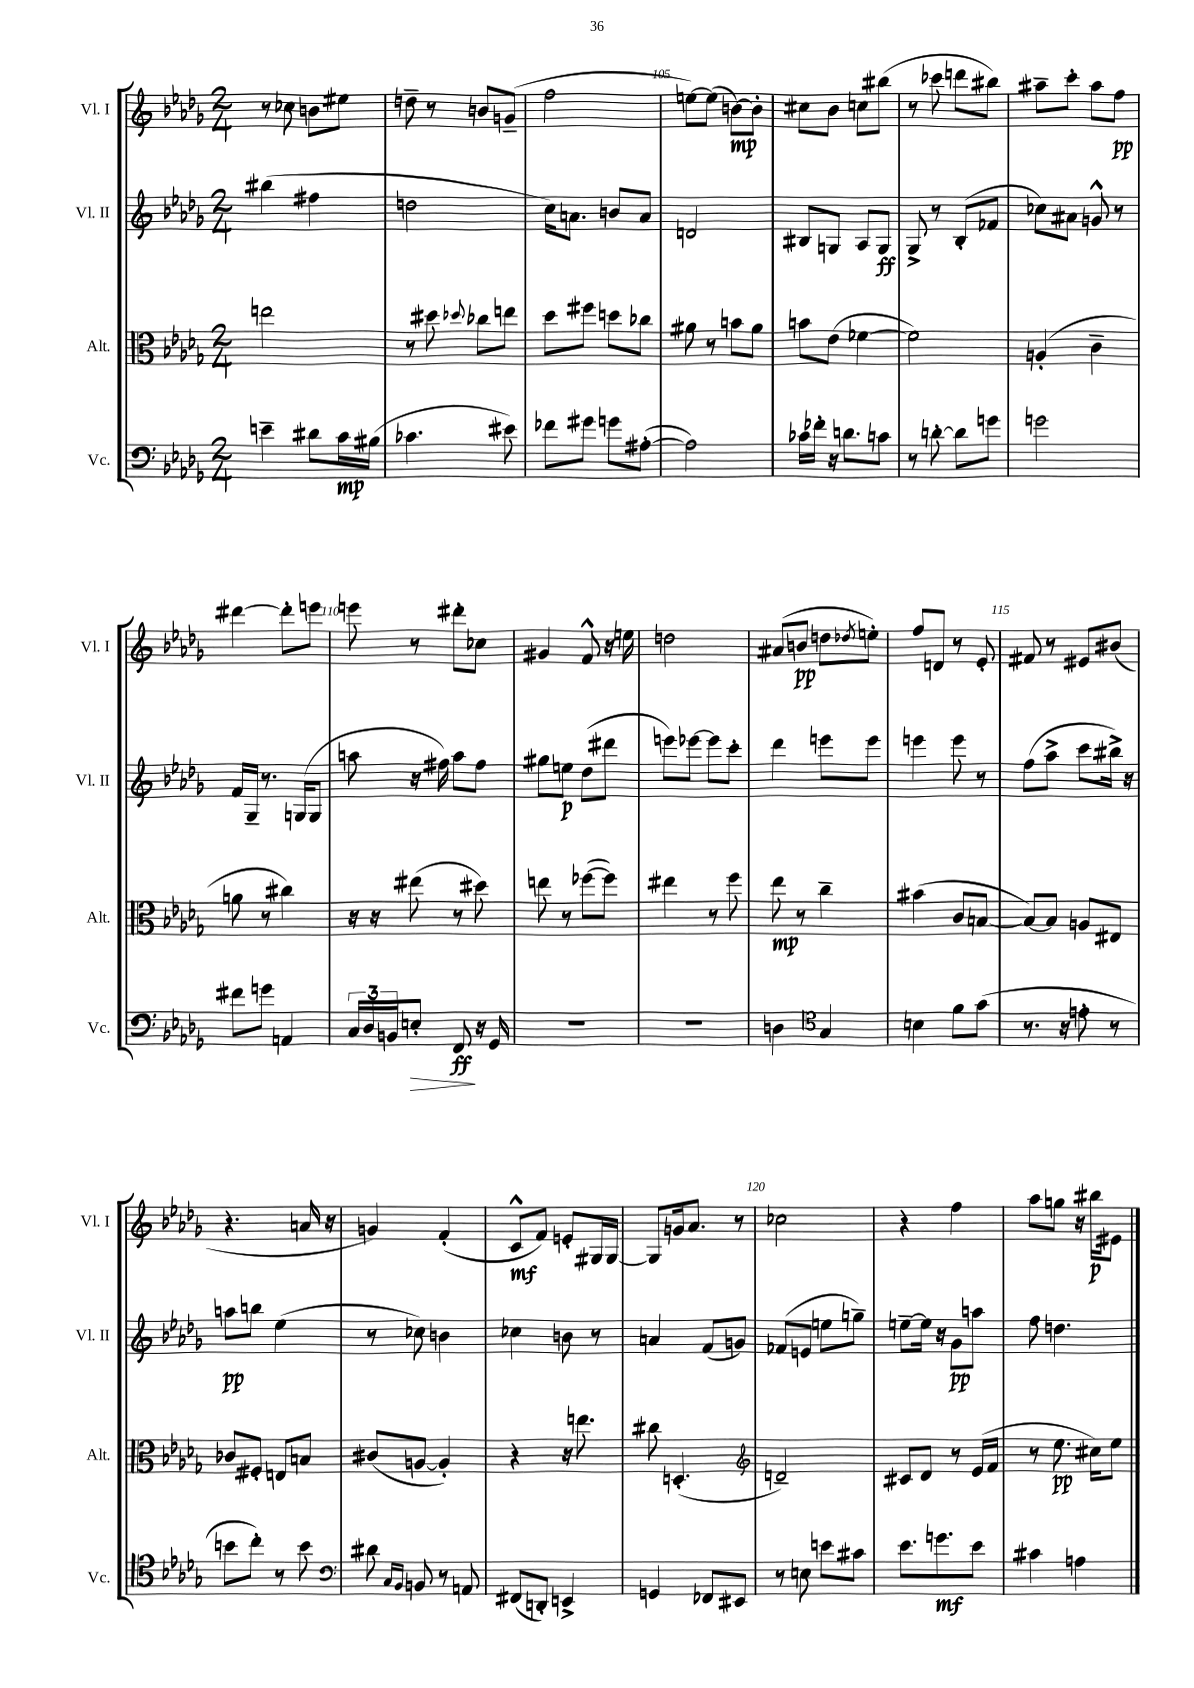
<<
\new StaffGroup <<
\new Staff = "s0" \with { instrumentName = "Vl. I" shortInstrumentName = "Vl. I" } {
    \clef treble \key des \major \numericTimeSignature \time 2/4
    r8 ces''8 b'8 eis''8 |
    d''8-- r8 b'8 g'8--( |
    f''2 |
    e''8~) e''8( b'8~\mp) b'8-. |
    cis''8 bes'8 c''8 bis''8( |
    r8 ces'''8 d'''8 bis''8) |
    ais''8-- c'''8-. ais''8 f''8\pp |
    dis'''4~ dis'''8-. e'''8 |
    e'''8 r8 dis'''8-. ces''8 |
    gis'4 f'8-^ r16 e''16 |
    d''2 |
    ais'8( b'8\pp d''8 \acciaccatura { des''8 } e''8-.) |
    f''8 d'8 r8 ees'8-. |
    fis'8 r8 eis'8 bis'8( |
    r4. a'16 r16 |
    g'4) f'4-.( |
    c'8-^\mf f'8) e'8-. gis16 gis16~ |
    gis8 g'16 aes'8. r8 |
    ces''2 |
    r4 f''4 |
    aes''8 g''8 r16 bis''16\p eis'8 \bar "|." |
}
\new Staff = "s1" \with { instrumentName = "Vl. II" shortInstrumentName = "Vl. II" } {
    \clef treble \key des \major \numericTimeSignature \time 2/4
    bis''4( fis''4 |
    d''2 |
    c''16) a'8. b'8 a'8 |
    d'2 |
    bis8 g8 aes8 g8\ff |
    ges8-> r8 bes8-.( fes'8 |
    ces''8) ais'8 g'8-^ r8 |
    f'16 ges16-- r8. g16( g8 |
    a''8 r16 fis''16) a''8 fis''8 |
    gis''8 e''8\p des''8( dis'''8 |
    e'''8) ees'''8~ ees'''8 c'''8-. |
    des'''4 e'''8 e'''8 |
    e'''4 e'''8 r8 |
    f''8( aes''8-> c'''8 bis''16->) r16 |
    a''8\pp b''8 ees''4( |
    r8 ces''8) b'4 |
    ces''4 b'8 r8 |
    a'4 f'8( g'8) |
    fes'8( e'8 e''8 g''8--) |
    e''8~-- e''16 r16 ges'8\pp a''8 |
    f''8 d''4. \bar "|." |
}
\new Staff = "s2" \with { instrumentName = "Alt." shortInstrumentName = "Alt." } {
    \clef alto \key des \major \numericTimeSignature \time 2/4
    e''2 |
    r8 dis''8 \appoggiatura { des''8 } ces''8 e''8 |
    des''8 fis''8 d''8 ces''8 |
    ais'8 r8 b'8 ais'8 |
    b'8 ees'8( fes'4~ |
    fes'2) |
    a4-.( c'4-- |
    a'8 r8 cis''4) |
    r16 r16 eis''8( r8 dis''8) |
    e''8 r8 fes''8~( fes''8) |
    eis''4 r8 f''8 |
    ees''8\mp r8 c''4-- |
    bis'4( c'8 b8~ |
    b8~) b8 a8 eis8 |
    ces'8 fis8-. e8 b8 |
    cis'8( a8~ a4-.) |
    r4 r16 e''8. |
    cis''8 d4.-.( |
    \clef treble d'2--) |
    cis'8 des'8 r8 ees'16( f'16 |
    r8 ees''8.\pp cis''16) ees''8 \bar "|." |
}
\new Staff = "s3" \with { instrumentName = "Vc." shortInstrumentName = "Vc." } {
    \clef bass \key des \major \numericTimeSignature \time 2/4
    e'4-- dis'8 c'16\mp bis16( |
    ces'4. eis'8) |
    fes'8 gis'8 g'8 ais8~-.( |
    ais2) |
    ces'16 fes'16-. r16 d'8. c'8 |
    r8 d'8~-. d'8 g'8 |
    g'2 |
    fis'8 g'8 a,4 |
    \tuplet 3/2 { c16 des16 b,16 } e8-.\> f,8\ff\! r16 ges,16 |
    R2 |
    R2 |
    d4 \clef tenor ges4 |
    b4 f'8 ges'8( |
    r8. r16 e'8-. r8 |
    b'8 c''8-.) r8 b'8 |
    \clef bass dis'8 \grace { c16 bes,16 } b,8 r8 a,8 |
    fis,8( d,8-.) e,4-> |
    g,4 fes,8 eis,8 |
    r8 e8 e'8 cis'8 |
    ees'8. g'8.\mf ees'8 |
    cis'4 a4 \bar "|." |
}
>>
>>
\layout { \context { \Score currentBarNumber = #102 \override BarNumber.break-visibility = ##(#f #t #t) barNumberVisibility = #(every-nth-bar-number-visible 5) } }
